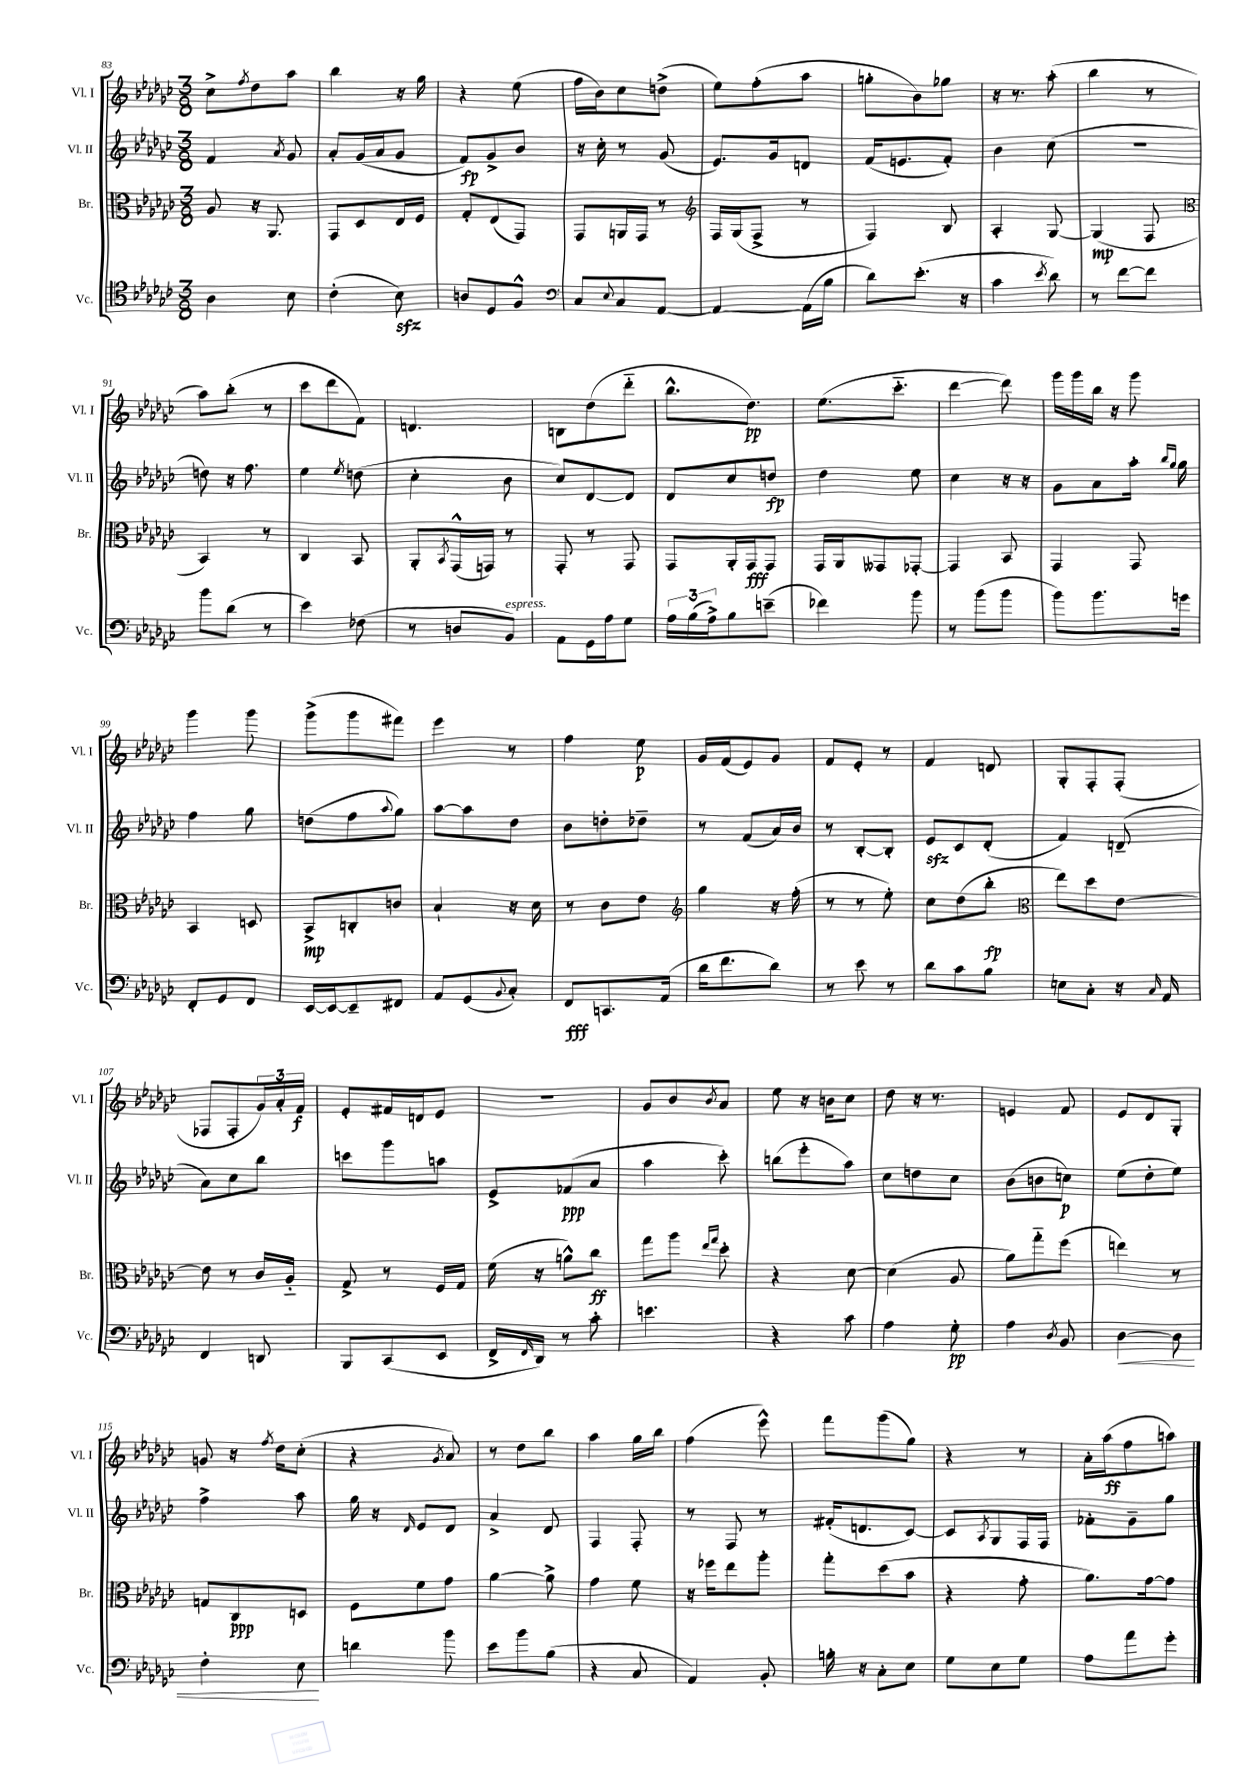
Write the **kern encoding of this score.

**kern	**dynam	**kern	**dynam	**kern	**dynam	**kern	**dynam
*part4	*part4	*part3	*part3	*part2	*part2	*part1	*part1
*staff4	*staff4	*staff3	*staff3	*staff2	*staff2	*staff1	*staff1
*I"Vc.	*	*I"Br.	*	*I"Vl. II	*	*I"Vl. I	*
*I'Vc.	*	*I'Br.	*	*I'Vl. II	*	*I'Vl. I	*
*clefC4	*	*clefC3	*	*clefG2	*	*clefG2	*
*k[b-e-a-d-g-c-]	*	*k[b-e-a-d-g-c-]	*	*k[b-e-a-d-g-c-]	*	*k[b-e-a-d-g-c-]	*
*M3/8	*	*M3/8	*	*M3/8	*	*M3/8	*
=83	=83	=83	=83	=83	=83	=83	=83
4A-\	.	8A-/	.	4f/	.	8cc-^\L	.
.	.	.	.	.	.	8qff/	.
.	.	16r	.	.	.	8dd-\	.
.	.	8.AA-/	.	.	.	.	.
.	.	.	.	8qa-/	.	.	.
8B-\	.	.	.	8g-/	.	8aa-\J	.
=84	=84	=84	=84	=84	=84	=84	=84
(4c-'\	.	8GG-/L	.	8a-'/L	.	4bb-\	.
.	.	8D-/	.	(16g-/L	.	.	.
.	.	.	.	16a-/J	.	.	.
8B-zz\)	.	16E-/L	.	8g-/J	.	16r	.
.	.	16F/JJ	.	.	.	16gg-\	.
=85	=85	=85	=85	=85	=85	=85	=85
8An/L	.	8G-'/L	.	8f/L)	fp	4r	.
8D-/	.	(8E-/	.	8g-^/	.	.	.
8F^^/J	.	8GG-/J)	.	8b-/J	.	(8ee-\	.
=86	=86	=86	=86	=86	=86	=86	=86
*clefF4	*	*	*	*	*	*	*
8C-/L	.	8GG-/L	.	16r	.	16ff\LL	.
.	.	.	.	16cc-'\	.	16b-\J)	.
8qqE-/	.	.	.	.	.	.	.
8C-/	.	16AAn/L	.	8r	.	8cc-\	.
.	.	16GG-/JJ	.	.	.	.	.
[8AA-/J	.	8r	.	(8g-/	.	(8ddn^\J	.
=87	=87	=87	=87	=87	=87	=87	=87
*	*	*clefG2	*	*	*	*	*
4AA-/_	.	16F/LL	.	8.e-/L)	.	8ee-\L)	.
.	.	(16G-/J	.	.	.	.	.
.	.	8F^/J	.	.	.	(8ff'\	.
.	.	.	.	16g-/k	.	.	.
(16AA-\LL]	.	8r	.	8dn/J	.	8aa-\J	.
16B-\JJ	.	.	.	.	.	.	.
=88	=88	=88	=88	=88	=88	=88	=88
8d-\L)	.	4F/)	.	(16f/KL	.	8ggn'\L	.
.	.	.	.	8.en/	.	.	.
(8.e-'\J	.	.	.	.	.	8b-\)	.
.	.	8B-/	.	8f'/J)	.	8gg-X\J	.
16r	.	.	.	.	.	.	.
=89	=89	=89	=89	=89	=89	=89	=89
4c-\	.	4A-'/	.	4b-\	.	16r	.
.	.	.	.	.	.	8.r	.
8qe-/	.	.	.	.	.	.	.
8d-\)	.	[8G-/	.	(8cc-\	.	(8aa-'\	.
=90	=90	=90	=90	=90	=90	=90	=90
8r	.	(4G-/]	mp	4.r	.	4bb-\	.
[8f\L	.	.	.	.	.	.	.
8f\J]	.	8F/	.	.	.	8r	.
!!LO:LB:g=z
=91	=91	=91	=91	=91	=91	=91	=91
*	*	*clefC3	*	*	*	*	*
8b-\L	.	4BB-/)	.	8ddn\)	.	8aa-\L)	.
(8d-\J	.	.	.	16r	.	(8bb-'\J	.
.	.	.	.	8.ff\	.	.	.
8r	.	8r	.	.	.	8r	.
=92	=92	=92	=92	=92	=92	=92	=92
4e-\)	.	4C-/	.	4ee-\	.	8ccc-\L	.
.	.	.	.	.	.	8ddd-\	.
.	.	.	.	8qee-/	.	.	.
(8F-X\	.	8BB-/	.	(8ddn\	.	8f\J)	.
=93	=93	=93	=93	=93	=93	=93	=93
8r	.	8AA-'/L	.	4cc-'\	.	4.dn/	.
.	.	8qBB-/	.	.	.	.	.
8Dn/L	.	(16GG-^^/L	.	.	.	.	.
.	.	16GGn/JJ)	.	.	.	.	.
!LO:TX:a:i:t=espress.	!	!	!	!	!	!	!
8BB-/J)	.	8r	.	8b-\	.	.	.
=94	=94	=94	=94	=94	=94	=94	=94
8AA-\L	.	8GG-'/	.	8cc-/L)	.	8Bn\L	.
16GG-\L	.	8r	.	[8d-/	.	(8dd-\	.
16A-\J	.	.	.	.	.	.	.
8G-\J	.	8GG-/	.	8d-/J]	.	8ddd-\J	.
=95	=95	=95	=95	=95	=95	=95	=95
24A-\LL	.	8GG-/L	.	8d-/L	.	8.bb-^^\L	.
(24B-\	.	.	.	.	.	.	.
24A-^\J)	.	.	.	.	.	.	.
8B-\	.	16AA-'/L	.	8cc-/	.	.	.
.	.	16GG-/J	fff	.	.	8.dd-\J)	pp
(8en~\J	.	8GG-/J	.	8ddn/J	fp	.	.
=96	=96	=96	=96	=96	=96	=96	=96
4f-X\)	.	16GG-/LL	.	4dd-\	.	(8.ee-\L	.
.	.	16AA-/J	.	.	.	.	.
.	.	8GG--X/	.	.	.	.	.
.	.	.	.	.	.	8.ccc-\J	.
8b-\	.	[8GG-X'/J	.	8ee-\	.	.	.
=97	=97	=97	=97	=97	=97	=97	=97
8r	.	4GG-/]	.	4cc-\	.	[4ddd-\	.
(8b-\L	.	.	.	.	.	.	.
8b-\J	.	8BB-/	.	16r	.	8ddd-\])	.
.	.	.	.	16r	.	.	.
=98	=98	=98	=98	=98	=98	=98	=98
8b-\L)	.	4GG-/	.	8g-\L	.	16ggg-\LL	.
.	.	.	.	.	.	16ggg-\	.
8.b-\	.	.	.	8a-\	.	16bb-\JJ	.
.	.	.	.	.	.	16r	.
.	.	8GG-/	.	16aa-'\Jk	.	8ggg-\	.
.	.	.	.	16qqbb-/LL	.	.	.
.	.	.	.	16qqgg-/JJ	.	.	.
16gn\Jk	.	.	.	16gg-\	.	.	.
!!LO:LB:g=z
=99	=99	=99	=99	=99	=99	=99	=99
8FF'/L	.	4BB-/	.	4ff\	.	4ggg-\	.
8GG-/	.	.	.	.	.	.	.
8FF/J	.	8Dn/	.	8gg-\	.	8ggg-\	.
=100	=100	=100	=100	=100	=100	=100	=100
[16EE-/LL	.	8BB-^/L	mp	(8ddn\L	.	(8ggg-^\L	.
16EE-/J_	.	.	.	.	.	.	.
8EE-~/]	.	8Cn'/	.	8ff\	.	8ggg-\	.
.	.	.	.	8qqaa-/	.	.	.
8FF#X/J	.	8cn/J	.	8gg-\J)	.	8fff#X\J)	.
=101	=101	=101	=101	=101	=101	=101	=101
8AA-/L	.	4B-`/	.	[8aa-\L	.	4eee-\	.
(8GG-/	.	.	.	8aa-\]	.	.	.
8qqBB-/	.	.	.	.	.	.	.
8C-'/J)	.	16r	.	8dd-\J	.	8r	.
.	.	16d-\	.	.	.	.	.
=102	=102	=102	=102	=102	=102	=102	=102
8FF/L	fff	8r	.	8b-\L	.	4ff\	.
8.CCn/	.	8c-\L	.	8ddn'\	.	.	.
.	.	8e-\J	.	8dd-X~\J	.	8ee-\	p
(16AA-/Jk	.	.	.	.	.	.	.
=103	=103	=103	=103	=103	=103	=103	=103
*	*	*clefG2	*	*	*	*	*
16d-\KL	.	4gg-\	.	8r	.	16g-/LL	.
8.f\	.	.	.	.	.	(16f/J	.
.	.	.	.	(8f/L	.	8e-/)	.
8d-\J)	.	16r	.	16a-/L)	.	8g-/J	.
.	.	(16ff'\	.	16b-/JJ	.	.	.
=104	=104	=104	=104	=104	=104	=104	=104
8r	.	8r	.	8r	.	8f/L	.
8e-\	.	8r	.	[8B-'/L	.	8e-'/J	.
8r	.	8ee-'\)	.	8B-'/J]	.	8r	.
=105	=105	=105	=105	=105	=105	=105	=105
8d-\L	.	8cc-\L	.	8e-zz/L	.	4f/	.
8c-\	.	(8dd-\	.	8c-/	.	.	.
8B-\J	.	8bb-'\J	fp	(8d-'/J	.	8dn/	.
=106	=106	=106	=106	=106	=106	=106	=106
*	*	*clefC3	*	*	*	*	*
8En\L	.	8ee-\L)	.	4f/)	.	8G-'/L	.
8C-'\J	.	8dd-\	.	.	.	8F'/	.
16r	.	[8e-\J	.	(8dn~/	.	(8F'/J	.
16qqC-/	.	.	.	.	.	.	.
16AA-/	.	.	.	.	.	.	.
!!LO:LB:g=z
=107	=107	=107	=107	=107	=107	=107	=107
4FF/	.	8e-\]	.	8a-\L)	.	8F-X/L	.
.	.	8r	.	8cc-\	.	8F-'/	.
8DDn/	.	16c-/LL	.	8bb-\J	.	24g-/L)	.
.	.	.	.	.	.	24a-'/	.
.	.	16A-/JJ	.	.	.	.	.
.	.	.	.	.	.	24f/JJ	f
=108	=108	=108	=108	=108	=108	=108	=108
8BBB-/L	.	8G-^/	.	8cccn\L	.	8e-'/L	.
(8CC-/	.	8r	.	8ggg-\	.	16f#X/L	.
.	.	.	.	.	.	16dn/J	.
8EE-/J	.	16F/LL	.	8aan\J	.	8e-/J	.
.	.	16G-/JJ	.	.	.	.	.
=109	=109	=109	=109	=109	=109	=109	=109
16FF^/LL	.	(16f\	.	8e-^/L	.	4.r	.
16qqFF/	.	.	.	.	.	.	.
16DD-/JJ)	.	16r	.	.	.	.	.
8r	.	8an^^\L)	.	(8f-X/	ppp	.	.
8c-'\	.	8cc-\J	ff	8a-/J	.	.	.
=110	=110	=110	=110	=110	=110	=110	=110
4.en\	.	8gg-\L	.	4aa-\	.	8g-/L	.
.	.	8aa-\J	.	.	.	8b-/	.
.	.	16qqee-/LL	.	.	.	.	.
.	.	16qqgg-/JJ	.	.	.	8qb-/	.
.	.	8dd-'\	.	8ccc-'\)	.	8a-/J	.
=111	=111	=111	=111	=111	=111	=111	=111
4r	.	4r	.	(8bbn\L	.	8ee-\	.
.	.	.	.	8eee-'\	.	16r	.
.	.	.	.	.	.	16bn\KL	.
8c-\	.	[8d-\	.	8aa-\J)	.	8cc-\J	.
=112	=112	=112	=112	=112	=112	=112	=112
4A-\	.	(4d-\]	.	8cc-\L	.	8dd-\	.
.	.	.	.	8ddn\	.	16r	.
.	.	.	.	.	.	8.r	.
8G-'\	pp	8A-/	.	8cc-\J	.	.	.
=113	=113	=113	=113	=113	=113	=113	=113
4A-\	.	8a-\L)	.	(8b-\L	.	4en/	.
.	.	8gg-\	.	8bn\	.	.	.
8qD-/	.	.	.	.	.	.	.
8BB-/	.	(8ff\J	.	8ccn\J)	p	8f/	.
=114	=114	=114	=114	=114	=114	=114	=114
!	!LO:HP:b	!	!	!	!	!	!
[4D-\	<	4een\)	.	(8ee-\L	.	8e-/L	.
.	.	.	.	8dd-'\	.	8d-/	.
8D-\]	.	8r	.	8ee-\J)	.	8G-'/J	.
!!LO:LB:g=z
=115	=115	=115	=115	=115	=115	=115	=115
4F'\	.	8Gn/L	.	4ff^\	.	8gn/	.
.	.	8C-/	ppp	.	.	16r	.
.	.	.	.	.	.	8qff/	.
.	.	.	.	.	.	16dd-\KL	.
8E-\	.	8Dn/J	.	8aa-\	.	(8cc-'\J	.
.	[	.	.	.	.	.	.
=116	=116	=116	=116	=116	=116	=116	=116
4dn\	.	8F\L	.	16gg-\	.	4r	.
.	.	.	.	16r	.	.	.
.	.	.	.	16qqd-/	.	.	.
.	.	8f\	.	8e-/L	.	.	.
.	.	.	.	.	.	8qg-/	.
8b-\	.	8g-\J	.	8d-/J	.	8a-/)	.
=117	=117	=117	=117	=117	=117	=117	=117
8e-\L	.	[4a-\	.	4a-^/	.	8r	.
8b-\	.	.	.	.	.	8dd-\L	.
(8B-\J	.	8a-^\]	.	8d-/	.	8bb-\J	.
=118	=118	=118	=118	=118	=118	=118	=118
4r	.	4g-\	.	4F/	.	4aa-\	.
8C-/	.	8f\	.	8F'/	.	16gg-\LL	.
.	.	.	.	.	.	16bb-\JJ	.
=119	=119	=119	=119	=119	=119	=119	=119
4AA-/)	.	16r	.	8r	.	(4ff\	.
.	.	16ff-X\KL	.	.	.	.	.
.	.	8ee-\	.	8F/	.	.	.
8BB-'/	.	8aa-'\J	.	8r	.	8eee-^^\)	.
=120	=120	=120	=120	=120	=120	=120	=120
16Bn'\	.	8gg-'\L	.	(16f#X'/KL	.	8fff\L	.
16r	.	.	.	8.dn/	.	.	.
8C-'\L	.	(8dd-\	.	.	.	(8ggg-\	.
8E-\J	.	8b-\J	.	[8c-/J)	.	8gg-\J)	.
=121	=121	=121	=121	=121	=121	=121	=121
8G-\L	.	4r	.	8c-/L]	.	4r	.
.	.	.	.	8qA-/	.	.	.
8E-\	.	.	.	8G-/	.	.	.
8G-\J	.	8g-'\	.	16F/L	.	8r	.
.	.	.	.	16F/JJ	.	.	.
=122	=122	=122	=122	=122	=122	=122	=122
8A-\L	.	8.a-\L)	.	8f-X'\L	.	16a-'\LL	.
.	.	.	.	.	.	(16aa-\J	ff
8a-\	.	.	.	8g-~\	.	8ff\	.
.	.	[16g-\k	.	.	.	.	.
8g-'\J	.	8g-\J]	.	8gg-\J	.	8aan\J)	.
==	==	==	==	==	==	==	==
*-	*-	*-	*-	*-	*-	*-	*-
